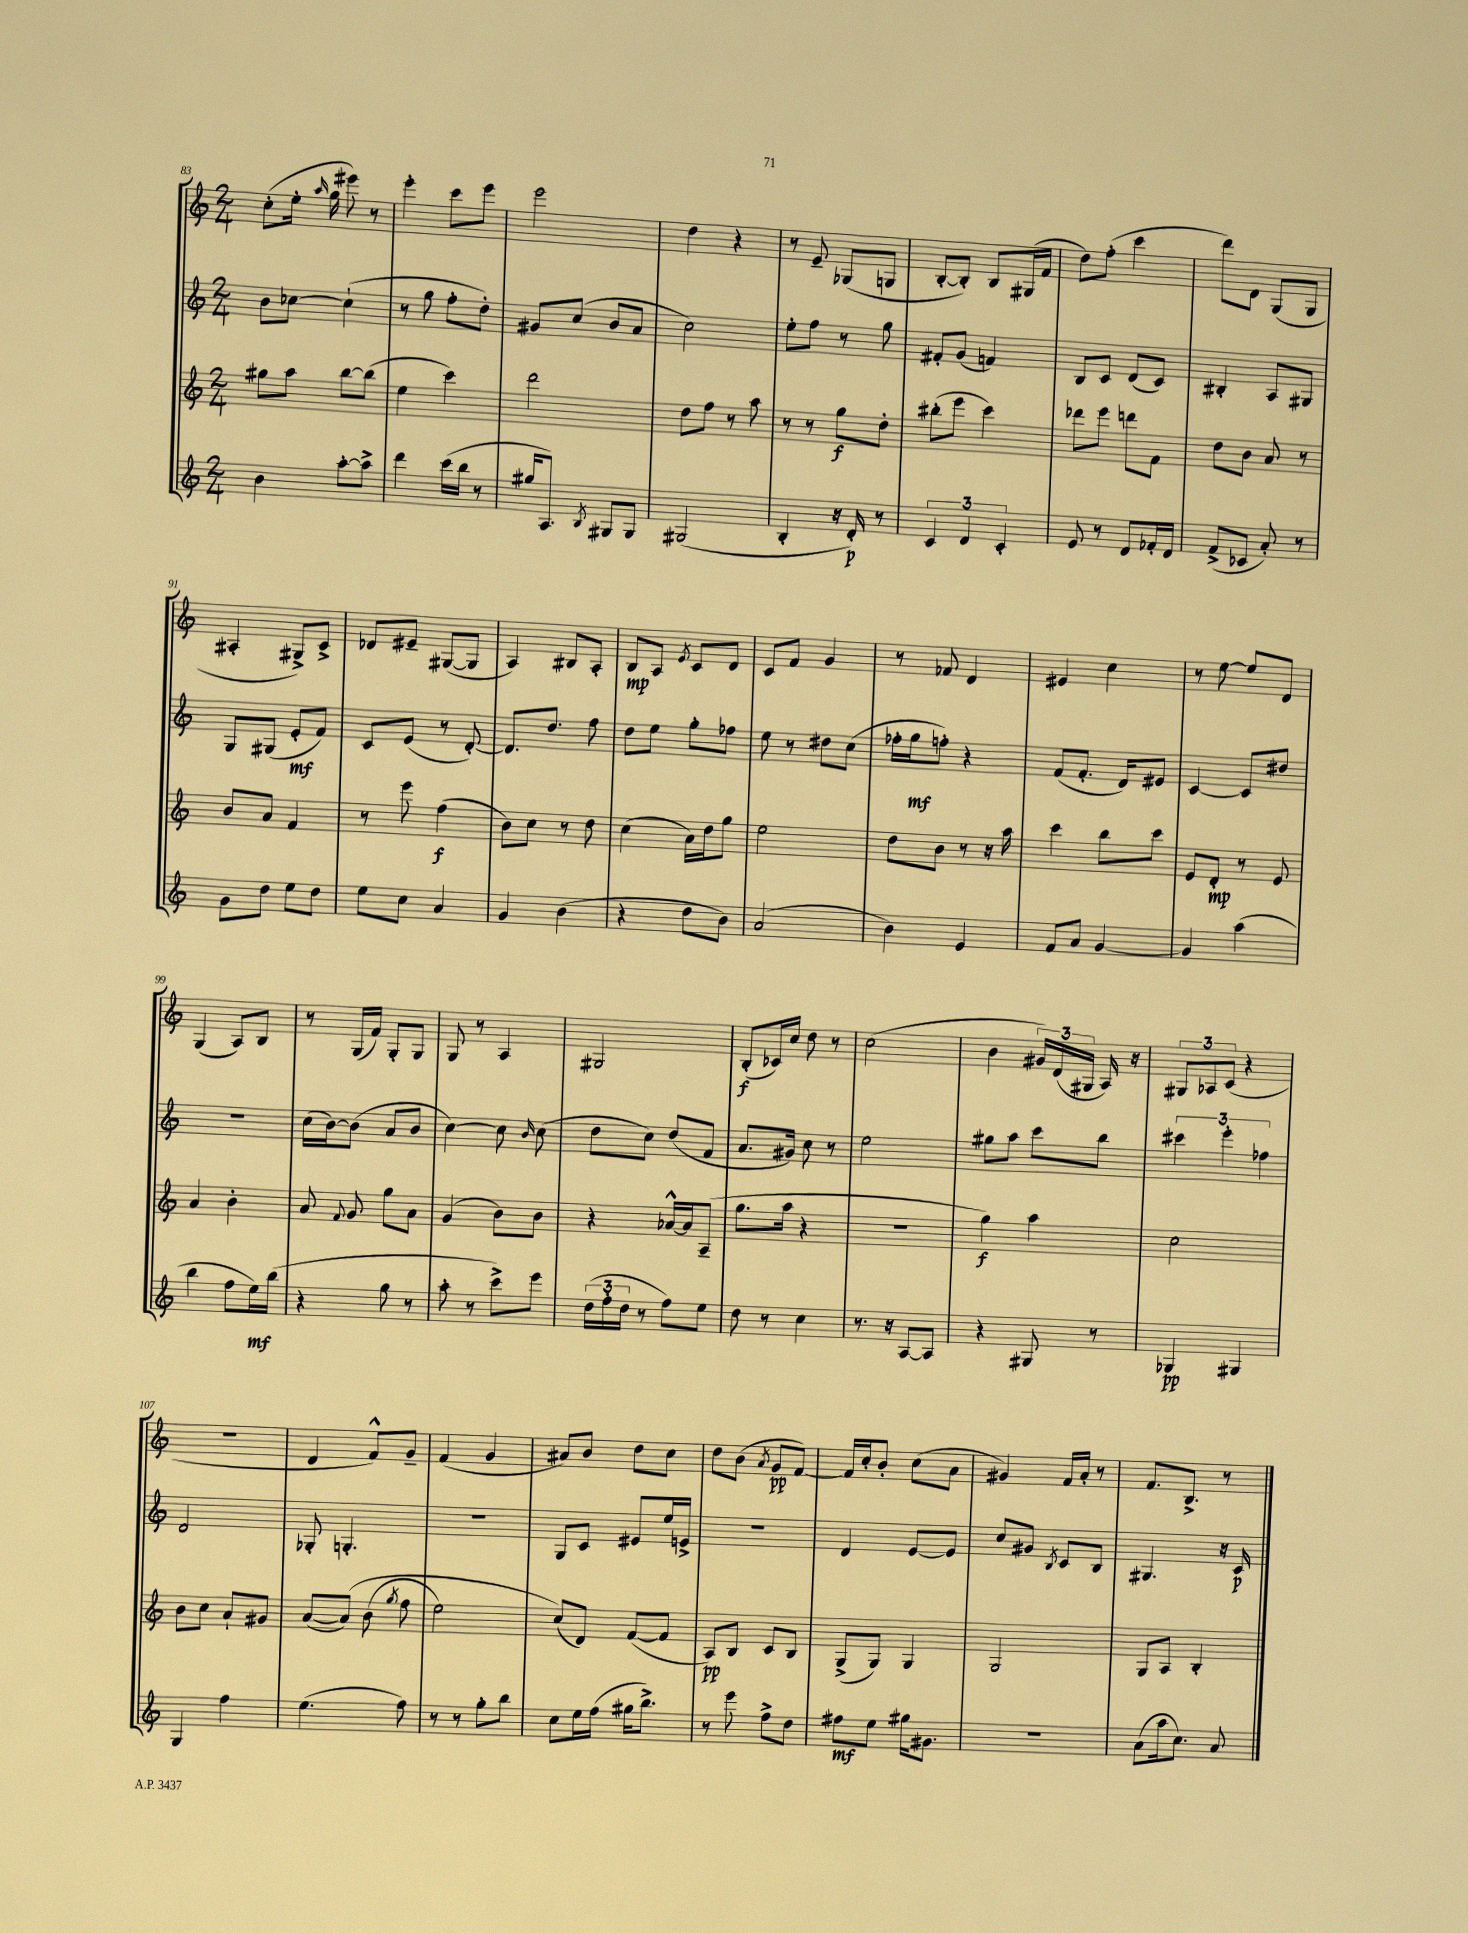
<<
\new StaffGroup <<
\new Staff = "s0" {
    \clef treble \key c \major \numericTimeSignature \time 2/4
    \autoBeamOff c''8[-.( e''16]-. \grace { a''16 } g''16 eis'''8) r8 |
    e'''4-. c'''8[ e'''8] |
    e'''2 |
    d''4 r4 |
    r8 e'8-- ges8[( g8] |
    b8[~-. b8]-.) b8[ gis16( f'16] |
    d''8[) f''8]-.( c'''4 |
    d'''8[) d'8] g8[( g8] |
    ais4-. gis8[->) c'8]-> |
    des'8[ eis'8]-- gis8[~( gis8] |
    a4) bis8[ a8]-. |
    b8[\mp a8] \acciaccatura { e'8 } c'8[ d'8] |
    c'8[ f'8] g'4 |
    r8 fes'8 d'4 |
    eis'4 c''4 |
    r8 e''8~ e''8[ d'8] |
    g4( a8[) b8] |
    r8 g16[( f'16]) g8[-. g8] |
    g8 r8 a4 |
    gis2 |
    b8[-.\f( ces'16) c''16] d''8 r8 |
    c''2( |
    b'4 \tuplet 3/2 { gis'16[) d'16( gis16] } a16) r16 |
    \tuplet 3/2 { gis8[ aes8 c'8]( } r4 |
    r2 |
    d'4 f'8[-^) g'8]-- |
    f'4( g'4 |
    ais'8[) b'8] d''8[ c''8] |
    d''8[ b'8]( \acciaccatura { a'8 } g'8[\pp f'8]~) |
    f'16[ c''16-. b'8]-. c''8[( a'8] |
    gis'4) f'16[ a'16]-. r8 |
    f'8.[ b8.]-> r8 \bar "|." |
}
\new Staff = "s1" {
    \clef treble \key c \major \numericTimeSignature \time 2/4
    \autoBeamOff b'8[ ces''8]~ ces''4-!( |
    r8 g''8 f''8[-. d''8]-.) |
    gis'8[ c''8]( b'8[ a'8] |
    c''2) |
    e''8[-. f''8] r8 g''8 |
    fis'8[-. g'8]( f'4) |
    b8[ c'8] d'8[( c'8]) |
    bis4-. a8[ gis8] |
    g8[ gis8]( e'8[-.\mf f'8]) |
    c'8[ e'8]( r8 d'8~-.) |
    d'8.[ d''8.] f''8 |
    d''8[ e''8] g''8[-. fes''8] |
    e''8 r8 dis''8[ c''8]( |
    fes''16[-. g''16\mf f''8]-.) r4 |
    f'8[( f'8.]-. d'16[) eis'8] |
    c'4~ c'8[ dis''8] |
    R2 |
    c''16[( b'16~) b'8]( a'8[ b'8] |
    c''4~) c''8 \grace { b'16 } c''8( |
    d''8[ c''8]) d''8[( f'8] |
    a'8.[ gis'16]) c''8 r8 |
    e''2 |
    gis''8[ a''8] c'''8[ b''8] |
    \tuplet 3/2 { cis'''4 e'''4-. fes''4 } |
    d'2 |
    ges8-. g4.-. |
    r2 |
    g8[ c'8] eis'8[ e''16 e'16]-> |
    r2 |
    d'4 e'8[~ e'8] |
    c''8[ gis'8] \acciaccatura { b8 } c'8[ b8] |
    gis4. r16 c'16\p \bar "|." |
}
\new Staff = "s2" {
    \clef treble \key c \major \numericTimeSignature \time 2/4
    \autoBeamOff gis''8[ a''8] b''8[~ b''8]( |
    e''4 c'''4) |
    d'''2 |
    d''8[ f''8] r8 a''8 |
    r8 r8 g''8[\f d''8]-. |
    bis''8[-.( e'''8] c'''4) |
    des'''8[ e'''8] d'''8[ f'8] |
    d''8[ b'8] a'8 r8 |
    b'8[ a'8] f'4 |
    r8 e'''8 f''4\f( |
    b'8[) c''8] r8 d''8 |
    c''4( a'16[) d''16 g''8] |
    e''2 |
    d''8[ b'8] r8 r16 a''16 |
    c'''4 b''8[ c'''8] |
    e'8[ d'8]-.\mp r8 e'8 |
    a'4 b'4-. |
    a'8 \appoggiatura { f'8 } g'8 g''8[ a'8] |
    g'4( b'8[) b'8] |
    r4 aes'16[~-^ aes'16 a8]--( |
    g''8.[ a''16] r4 |
    R2 |
    g''4\f) a''4 |
    c''2 |
    b'8[ c''8] a'8[-! gis'8] |
    a'8[~( a'8])\( b'8( \acciaccatura { g''8 } f''8 |
    e''2) |
    c''8[(\) d'8]) f'8[~( f'8] |
    a8[\pp) b8] c'8[ b8] |
    g8[->( g8]) g4 |
    g2 |
    g8[ a8] b4-. \bar "|." |
}
\new Staff = "s3" {
    \clef treble \key c \major \numericTimeSignature \time 2/4
    \autoBeamOff b'4 a''8[~-. a''8]-> |
    d'''4 c'''16[( b''16] r8 |
    gis''16[ a8.]) \acciaccatura { b8 } gis8[ gis8] |
    gis2( |
    b4-. r16 d'16-.\p) r8 |
    \tuplet 3/2 { c'4 d'4 c'4-. } |
    e'8 r8 d'8[ fes'16-. d'16] |
    f'8[->( ces'8] a'8-.) r8 |
    g'8[ d''8] e''8[ d''8] |
    e''8[ c''8] a'4 |
    g'4 b'4( |
    r4 d''8[ b'8]) |
    a'2( |
    b'4) e'4 |
    f'8[ a'8] g'4~ |
    g'4 a''4( |
    b''4 f''8[ e''16\mf) b''16]( |
    r4 g''8 r8 |
    a''8-. r8 c'''8[->) e'''8] |
    \tuplet 3/2 { d''16[( f''16-. d''16] } r8 f''8[) e''8] |
    d''8 r8 c''4 |
    r8. r16 a8[~ a8] |
    r4 gis8 r8 |
    ges4\pp gis4 |
    g4 f''4 |
    e''4.( f''8) |
    r8 r8 g''8[-. b''8] |
    c''8[ e''16 f''16]( gis''16[ b''8.]->) |
    r8 e'''8 f''8[-> d''8] |
    fis''8[\mf e''8] gis''16[ gis'8.] |
    r2 |
    a'8[( a''16 c''8.]) a'8 \bar "|." |
}
>>
>>
\layout { \context { \Score currentBarNumber = #83 } }
